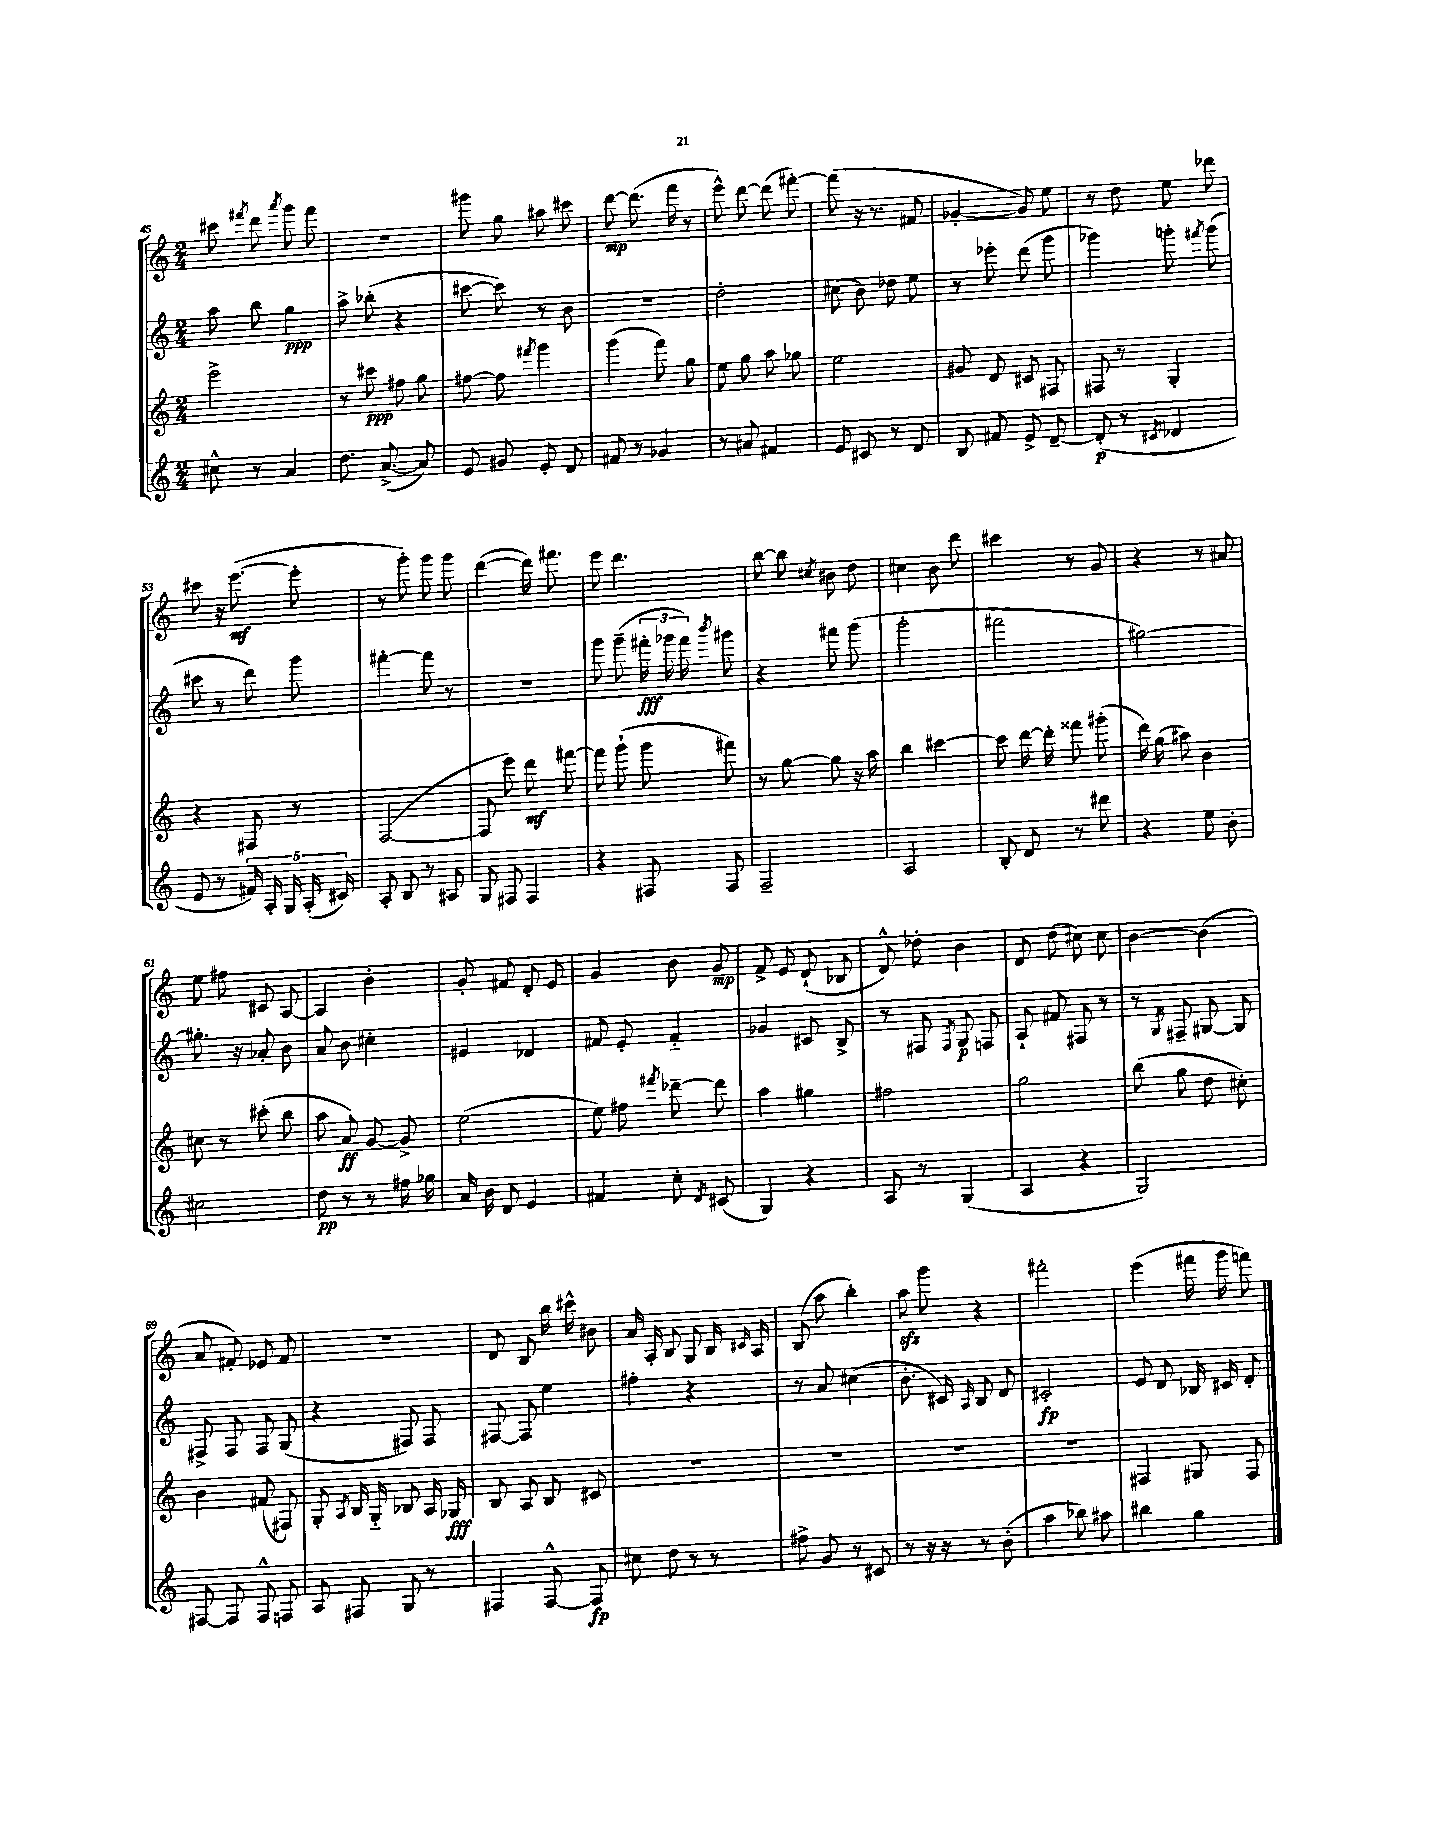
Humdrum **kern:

**kern	**dynam	**kern	**dynam	**kern	**dynam	**kern	**dynam
*part4	*part4	*part3	*part3	*part2	*part2	*part1	*part1
*staff4	*staff4	*staff3	*staff3	*staff2	*staff2	*staff1	*staff1
*clefG2	*	*clefG2	*	*clefG2	*	*clefG2	*
*k[]	*	*k[]	*	*k[]	*	*k[]	*
*M2/4	*	*M2/4	*	*M2/4	*	*M2/4	*
=45	=45	=45	=45	=45	=45	=45	=45
8cc#X^^\	.	2eee^\	.	8aa\	.	8ccc#X\	.
.	.	.	.	.	.	8qfff#X/	.
8r	.	.	.	8bb\	.	8ddd\	.
.	.	.	.	.	.	8qaaa/	.
4a/	.	.	.	4gg\	ppp	8ggg\	.
.	.	.	.	.	.	8fff#\	.
=46	=46	=46	=46	=46	=46	=46	=46
8.dd\	.	8r	.	8aa^\	.	2r	.
.	.	8ccc#X\	ppp	(8bb-X'\	.	.	.
([8.a^/	.	.	.	.	.	.	.
.	.	8ff#X\	.	4r	.	.	.
8a/])	.	8gg\	.	.	.	.	.
=47	=47	=47	=47	=47	=47	=47	=47
8e/	.	[8ff#X\	.	[8ccc#X\	.	8ggg#X\	.
8g#X/	.	8ff#\]	.	8ccc#\])	.	8gg\	.
.	.	8qfff#X/	.	.	.	.	.
8e'/	.	4ggg\	.	8r	.	8aa#X\	.
8d/	.	.	.	8b\	.	8ccc#X\	.
=48	=48	=48	=48	=48	=48	=48	=48
8f#X/	.	(4ggg\	.	2r	.	[8ddd\	mp
8r	.	.	.	.	.	(8.ddd\]	.
4g-X/	.	8fff\)	.	.	.	.	.
.	.	.	.	.	.	16fff\	.
.	.	8gg\	.	.	.	8r	.
=49	=49	=49	=49	=49	=49	=49	=49
8r	.	8ee\	.	2dd'\	.	8eee^^\)	.
8a#X/	.	8gg\	.	.	.	[8ddd\	.
4f#X/	.	8aa\	.	.	.	(8ddd\]	.
.	.	8gg-X\	.	.	.	[8fff#X'\)	.
=50	=50	=50	=50	=50	=50	=50	=50
8e/	.	2ee\	.	(8cc#X\	.	(8fff#\]	.
8c#X/	.	.	.	8b\)	.	16r	.
.	.	.	.	.	.	8.r	.
8r	.	.	.	8dd-X\	.	.	.
8d/	.	.	.	8ee\	.	8f#X/	.
=51	=51	=51	=51	=51	=51	=51	=51
8B/	.	8g#X/	.	8r	.	[4g-X'/	.
8f#X/	.	8d/	.	8eee-X'\	.	.	.
8e^/	.	8c#X/	.	(8ddd\	.	8g-/])	.
[8d~/	.	8F#X/	.	8ggg\	.	8ee\	.
=52	=52	=52	=52	=52	=52	=52	=52
(8d'/]	p	8F#X/	.	4ggg-X\)	.	8r	.
8r	.	8r	.	.	.	8dd\	.
8qc#X/	.	.	.	.	.	.	.
4d-X/	.	4G'/	.	8gggn'\	.	8ee\	.
.	.	.	.	8qfff#X/	.	.	.
.	.	.	.	(8ggg\	.	8ddd-X\	.
!!LO:LB:g=z
=53	=53	=53	=53	=53	=53	=53	=53
8e/	.	4r	.	8ccc#X\	.	8ccc#X\	.
8r	.	.	.	8r	.	16r	.
.	.	.	.	.	.	([8.eee\	mf
20f#X/)	.	8F#X/	.	8ddd\)	.	.	.
20A'/	.	.	.	.	.	.	.
20G/	.	.	.	.	.	.	.
.	.	8r	.	8ggg\	.	8eee'\]	.
(20A'/	.	.	.	.	.	.	.
20c#X/)	.	.	.	.	.	.	.
=54	=54	=54	=54	=54	=54	=54	=54
8A'/	.	([2F/	.	[4fff#X'\	.	8r	.
8B/	.	.	.	.	.	8ggg'\)	.
8r	.	.	.	8fff#\]	.	8ggg\	.
8A#X/	.	.	.	8r	.	8ggg\	.
=55	=55	=55	=55	=55	=55	=55	=55
8G/	.	8F/]	.	2r	.	([4ddd\	.
8F#X/	.	8eee\)	.	.	.	.	.
4F#/	.	8ddd\	mf	.	.	16ddd\])	.
.	.	.	.	.	.	8.fff#X\	.
.	.	[8fff#X\	.	.	.	.	.
=56	=56	=56	=56	=56	=56	=56	=56
4r	.	8fff#\]	.	8ggg\	.	8eee\	.
.	.	(8ggg`\	.	(8ggg~\	.	4.ddd\	.
8F#X/	.	8ggg\	.	24fff#X'\	fff	.	.
.	.	.	.	24ggg-X\	.	.	.
.	.	.	.	24fff#\)	.	.	.
.	.	.	.	8qbbb/	.	.	.
8F#/	.	8fff#X\)	.	8ggg#X\	.	.	.
=57	=57	=57	=57	=57	=57	=57	=57
2F~/	.	8r	.	4r	.	[8bb\	.
.	.	[8gg\	.	.	.	8bb\]	.
.	.	.	.	.	.	8qcc#X/	.
.	.	8gg\]	.	8fff#X\	.	8b#X\	.
.	.	16r	.	(8ggg\	.	8dd\	.
.	.	16aa\	.	.	.	.	.
=58	=58	=58	=58	=58	=58	=58	=58
2A/	.	4bb\	.	2ggg'\	.	4cc#X\	.
.	.	[4ccc#X\	.	.	.	8b\	.
.	.	.	.	.	.	8ddd\	.
=59	=59	=59	=59	=59	=59	=59	=59
8B'/	.	8ccc#\]	.	2fff#X\	.	4ccc#X\	.
8d/	.	[16ddd\	.	.	.	.	.
.	.	16ddd'\]	.	.	.	.	.
8r	.	8fff##X\	.	.	.	8r	.
8ddd#X\	.	(8ggg#X'\	.	.	.	8g/	.
=60	=60	=60	=60	=60	=60	=60	=60
4r	.	16ddd\)	.	[2gg#X\)	.	4r	.
.	.	(16gg\	.	.	.	.	.
.	.	8aa#X\)	.	.	.	.	.
8ee\	.	4b\	.	.	.	8r	.
8b'\	.	.	.	.	.	8a#X/	.
!!LO:LB:g=z
=61	=61	=61	=61	=61	=61	=61	=61
2cc#X\	.	8cc#X\	.	8.gg#X'\]	.	8ee\	.
.	.	8r	.	.	.	8ff#X\	.
.	.	.	.	16r	.	.	.
.	.	(8ccc#X'\	.	8a-X'/	.	8c#X/	.
.	.	8bb\	.	8b\	.	[8A/	.
=62	=62	=62	=62	=62	=62	=62	=62
8dd\	pp	8aa\	.	8a/	.	4A/]	.
8r	.	8a/)	ff	8b\	.	.	.
8r	.	[8g/	.	4cc#X'\	.	4b'\	.
16ff#X\	.	8g^/]	.	.	.	.	.
16gg-X\	.	.	.	.	.	.	.
=63	=63	=63	=63	=63	=63	=63	=63
16a/	.	(2ee\	.	4e#X/	.	8g'/	.
16b\	.	.	.	.	.	.	.
8d/	.	.	.	.	.	8f#X/	.
4e/	.	.	.	4d-X/	.	8d'/	.
.	.	.	.	.	.	8e/	.
=64	=64	=64	=64	=64	=64	=64	=64
4f#X/	.	8ee\)	.	8f#X/	.	4g/	.
.	.	8ff#X\	.	8e'/	.	.	.
.	.	8qfff#X/	.	.	.	.	.
8cc'\	.	[8ddd-X~\	.	4f#/	.	8b\	.
8qd/	.	.	.	.	.	.	.
(8c#X/	.	8ddd-\]	.	.	.	8g/	mp
=65	=65	=65	=65	=65	=65	=65	=65
4G/)	.	4aa\	.	4g-X/	.	8f^/	.
.	.	.	.	.	.	8e/	.
4r	.	4gg#X\	.	8c#X/	.	(8d`/	.
.	.	.	.	8B^/	.	8B-X/	.
=66	=66	=66	=66	=66	=66	=66	=66
8A/	.	2ff#X\	.	8r	.	8d^^/)	.
8r	.	.	.	8F#X/	.	8dd-X'\	.
.	.	.	.	8qF#/	.	.	.
(4G/	.	.	.	8G/	p	4b\	.
.	.	.	.	8Fn/	.	.	.
=67	=67	=67	=67	=67	=67	=67	=67
4A/	.	2gg\	.	8A`/	.	8d/	.
.	.	.	.	8f#X/	.	(8dd\	.
4r	.	.	.	8F#X/	.	8cc#X\)	.
.	.	.	.	8r	.	8cc#\	.
=68	=68	=68	=68	=68	=68	=68	=68
2G/)	.	(8bb\	.	8r	.	[4b\	.
.	.	.	.	8qG/	.	.	.
.	.	8gg\	.	8F#X~/	.	.	.
.	.	8dd\	.	[8G#X/	.	(4b\]	.
.	.	8cc#X'\)	.	8G#/]	.	.	.
!!LO:LB:g=z
=69	=69	=69	=69	=69	=69	=69	=69
[8F#X/	.	4b\	.	8F#X^/	.	8a/	.
8F#/]	.	.	.	8F#/	.	8f#X'/)	.
8F#^^/	.	(8f#X/	.	8F#/	.	8e-X/	.
8Fn/	.	8F#X/)	.	(8G/	.	8f#/	.
=70	=70	=70	=70	=70	=70	=70	=70
8A/	.	8G'/	.	4r	.	2r	.
.	.	8qA/	.	.	.	.	.
8F#X/	.	16B/	.	.	.	.	.
.	.	16G/	.	.	.	.	.
8G/	.	8B-X/	.	8F#X/)	.	.	.
8r	.	16A/	.	8F#/	.	.	.
.	.	16G-X/	fff	.	.	.	.
=71	=71	=71	=71	=71	=71	=71	=71
4F#X/	.	8B/	.	[8F#X/	.	8d/	.
.	.	8A/	.	8F#/]	.	8B/	.
[8F#^^/	.	8B/	.	4ee\	.	16bb\	.
.	.	.	.	.	.	16ccc#X^^\	.
8F#/]	fp	8c#X/	.	.	.	8b#X\	.
=72	=72	=72	=72	=72	=72	=72	=72
8cc#X\	.	2r	.	4ff#X'\	.	16a/	.
.	.	.	.	.	.	16A'/	.
8dd\	.	.	.	.	.	8B/	.
8r	.	.	.	4r	.	8G/	.
8r	.	.	.	.	.	16B/	.
.	.	.	.	.	.	16qqc#X/	.
.	.	.	.	.	.	16A/	.
=73	=73	=73	=73	=73	=73	=73	=73
8ff#X^\	.	2r	.	8r	.	(8B/	.
8g/	.	.	.	8a/	.	8aa\	.
8r	.	.	.	(4cc#X\	.	4bb'\)	.
8c#X/	.	.	.	.	.	.	.
=74	=74	=74	=74	=74	=74	=74	=74
8r	.	2r	.	8.b'\	.	8aazz\	.
16r	.	.	.	.	.	8ggg\	.
16r	.	.	.	16c#X/)	.	.	.
.	.	.	.	16qqA/	.	.	.
8r	.	.	.	8B/	.	4r	.
(8b'\	.	.	.	8d/	.	.	.
=75	=75	=75	=75	=75	=75	=75	=75
4aa\	.	2r	.	2c#X'/	fp	2fff#X'\	.
8bb-X\)	.	.	.	.	.	.	.
8aa#X\	.	.	.	.	.	.	.
=76	=76	=76	=76	=76	=76	=76	=76
4bb#X\	.	4F#X/	.	8e/	.	(4eee\	.
.	.	.	.	8d/	.	.	.
4gg\	.	8G#X/	.	16B-X/	.	16fff#X\	.
.	.	.	.	16c#X/	.	16ggg\	.
.	.	8F#/	.	8d'/	.	8fffn\)	.
==	==	==	==	==	==	==	==
*-	*-	*-	*-	*-	*-	*-	*-
